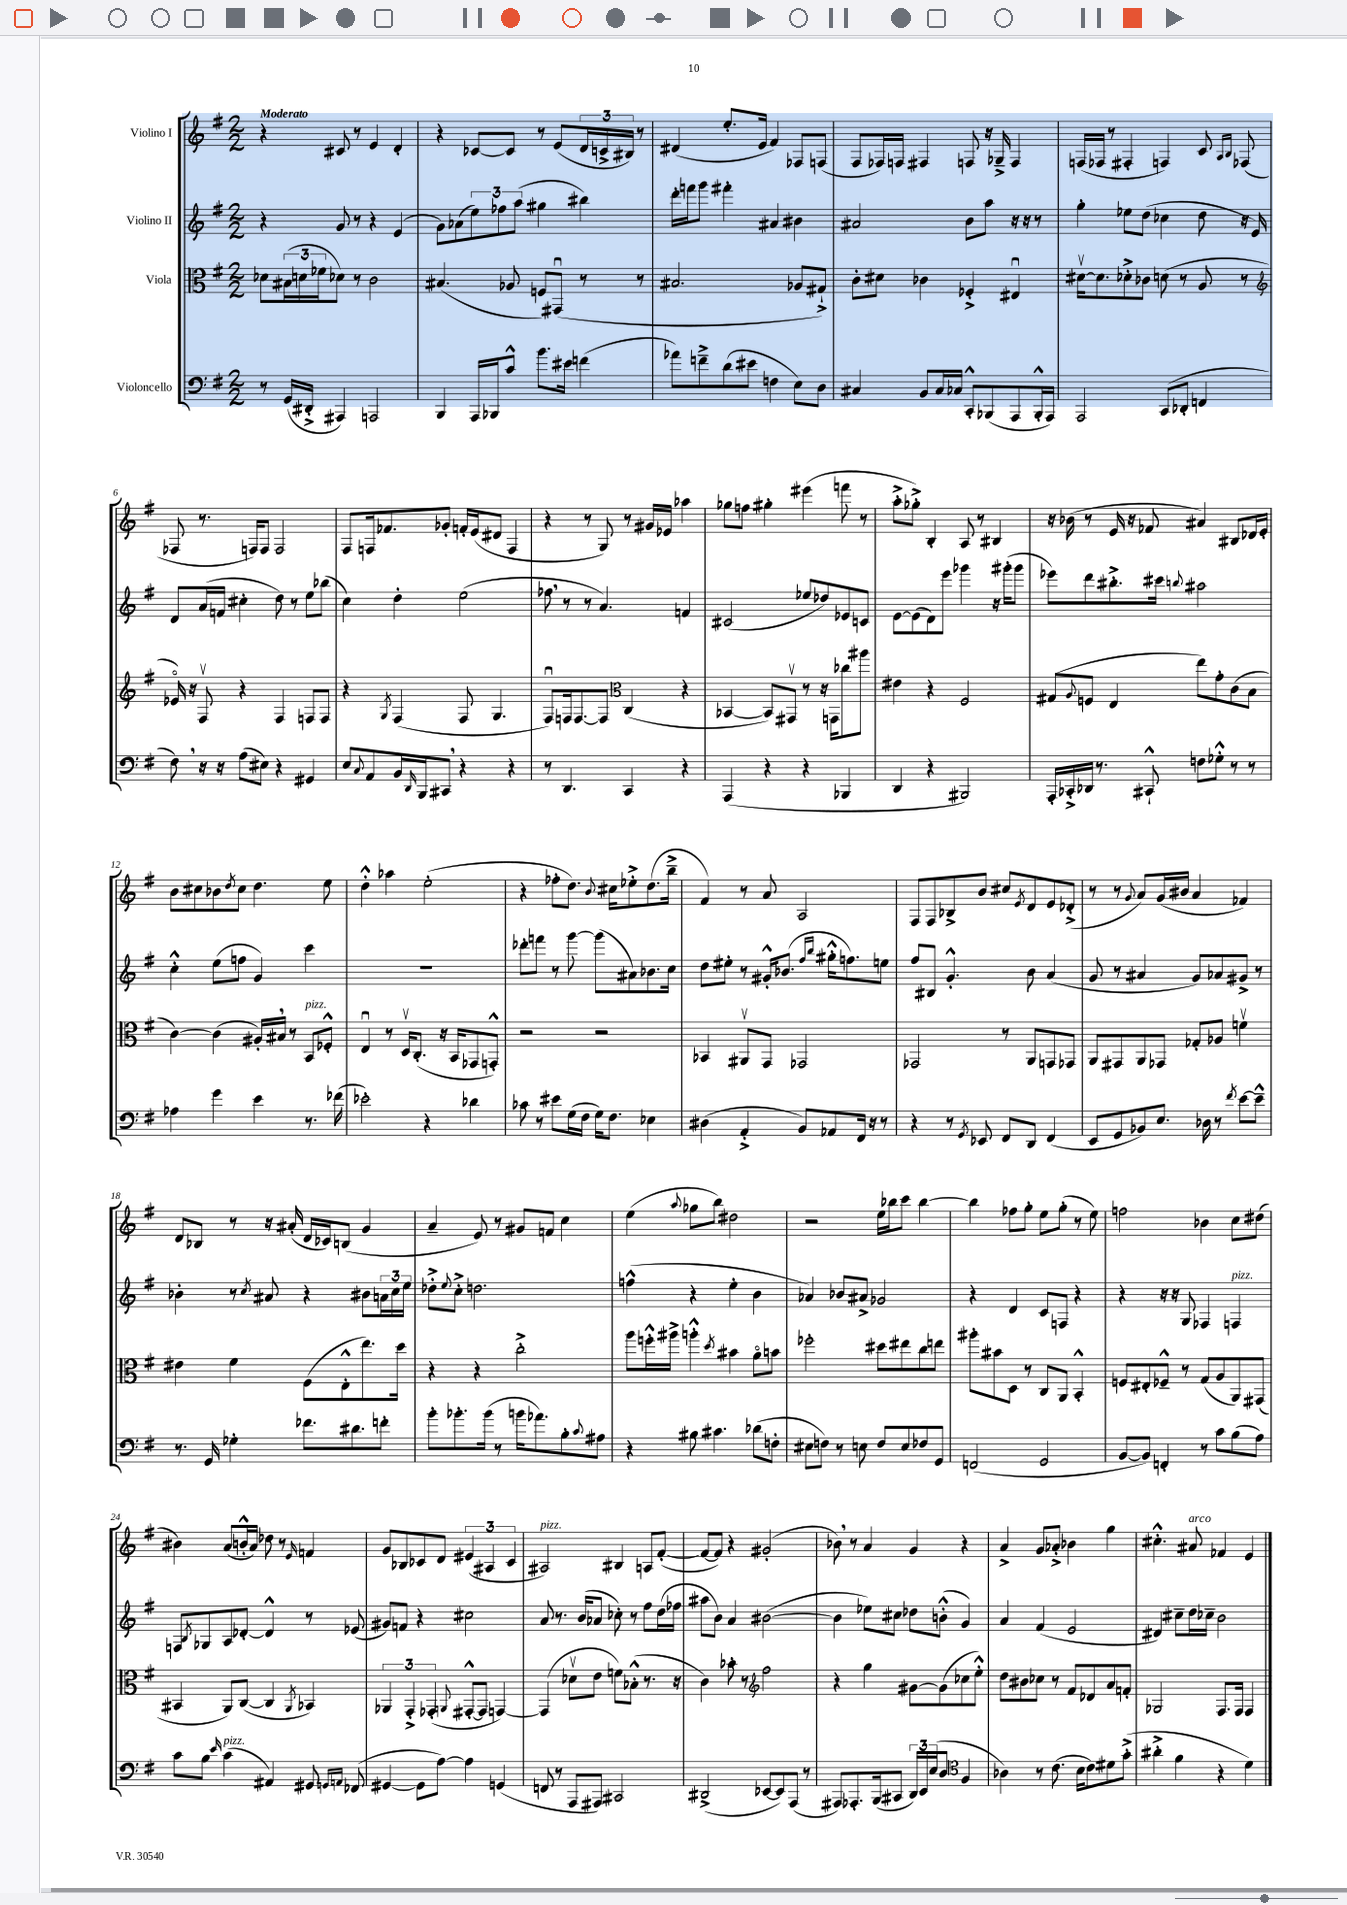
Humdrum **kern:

**kern	**kern	**kern	**kern
*staff4	*staff3	*staff2	*staff1
*clefF4	*clefC3	*clefG2	*clefG2
*k[f#]	*k[f#]	*k[f#]	*k[f#]
*M2/2	*M2/2	*M2/2	*M2/2
8r	8d-\L	4r	4r
(16GG/LL	(24B#\L	.	.
.	24d\	.	.
16DD#'^/JJ	.	.	.
.	24f-\J	.	.
4AAA#/)	8d-\J)	8g/	8c#/
.	8r	8r	8r
2AAA/	2c\	4r	4e/
.	.	(4e/	4d'/
=	=	=	=
4BBB/	(4.B#/	8g\L)	4r
.	.	(8a-\	.
16AAA/LL	.	12ee\)	[8c-/L
16BBB-/J	.	.	.
.	.	12ff-\	.
8c^^/J	8A-/	.	8c-/]J
.	.	(12aa\J	.
8.b\L	8F/L)	4gg#\	8r
.	(8GG#u/J	.	(8e/L
16e#\Jk	.	.	.
(4f\	8r	4bb#\)	24d/L
.	.	.	24c^/
.	.	.	24B#/JJ)
.	8r	.	8r
=	=	=	=
8a-\L)	2.B#/	16ddd'\LL	(4d#/
.	.	16fff\J	.
8f~^\	.	8ggg\J	.
(8d\	.	4fff#'\	8.ee'/L
8e#\J	.	.	.
.	.	.	16e/Jk
4F\	.	4a#/	4f#/)
8E\L)	8A-/L	4b#\	8F-/L
8D\J	8G#`^/J)	.	(8F/J
=	=	=	=
4C#/	8c'\L	2a#/	8F#/L
.	8d#\J	.	16F-/L)
.	.	.	16F/JJ
8BB/L	4c-\	.	4F#/
16C#/L	.	.	.
16C-/JJ	.	.	.
8CC'^^/L	4F-'^/	8b\L	8F/
(8BBB-/	.	8aa\J	16r
.	.	.	16G-~^/
8AAA/	4E#u/	16r	4F/
.	.	16r	.
16BBB-'^^/L	.	8r	.
16AAA/JJ)	.	.	.
=	=	=	=
2AAA/	[16d#v\LK	4gg'\	(16F/LL
.	8.d#\]	.	16F-/JJ
.	.	.	8r
.	8d-'^\	8ee-\L	4F#'/
.	8c-\J	(8dd\J	.
(8CC/L	(8d\	4cc-\	4F/)
8DD-'/J	8r	.	.
4FF/	8A/	8dd\	8c/
.	.	.	16qqA/LL
.	.	.	16qqB/JJ
.	8r	16r	(8F-/
.	.	16e/)	.
=	=	=	=
*	*clefG2	*	*
8F#\)	16e-o/)	8d/L	8F-/
.	16r	.	.
16r	8F#v/	(16a/L	8.r
16r	.	16f/JJ	.
(8A\L	4r	4cc#'\	.
.	.	.	16F/LK)
8E#\J)	.	.	8F/J
4r	4F#/	8dd\)	2F/
.	.	8r	.
4GG#/	8F/L	8ee\L	.
.	8F/J	(8bb-\J	.
=	=	=	=
8E/L	4r	4cc\)	8F#/L
8qqC/	.	.	.
8AA/	.	.	16F/k
.	.	.	8.f-/
.	8qG/	.	.
16BB/L	(4F#/	4dd'\	.
16qqDD/	.	.	.
16BBB/J	.	.	.
8CC#/J	.	.	8g-'/J
4r	8F#/	(2ee\	16f'/LL
.	.	.	(16e/J
.	4.G/	.	8d#/J
4r	.	.	4F/
=	=	=	=
8r	8F#u/L)	8ff-\	4r
4.DD/	16F/k	8r	.
.	[8.F/	.	.
.	.	8r	8r
.	8F/]J	4.a/)	8G/)
*	*clefC3	*	*
4CC/	(4C/	.	8r
.	.	.	16g#/LL
.	.	.	16e-/JJ
4r	4r	4f/	4aa-\
=	=	=	=
(4AAA/	[4BB-/	(2c#/	8gg-\L
.	.	.	8ff\J
4r	8BB-/]L)	.	4gg#'\
.	8GG#v/J	.	.
4r	8r	8ee-/L	(4eee#\
.	16r	8dd-/)	.
.	16GG\LK	.	.
4BBB-/	8cc-\	8e-/	8fff\
.	8aa#\J	8c/J	8r
=	=	=	=
4DD/	4e#\	[8e\L	8aa'^\L
.	.	(8e\]	8gg-'^\J)
4r	4r	8d\)	4B'/
.	.	8eee\J	.
2BBB#/)	2F#/	4ggg-\	8A/
.	.	.	8r
.	.	16r	4B#/
.	.	(16ggg#'\LK	.
.	.	8ggg#\J	.
=	=	=	=
16AAA'/LL	(8G#/L	8eee-\L)	16r
16CC-'^/	.	.	(16b-\
.	8qqA/	.	.
16DD-/JJ	8F/J	8ddd\	8r
8.r	.	.	.
.	4E/	8.bb#'^\	16e/
.	.	.	16r
8CC#`^^/	.	.	8f-/
.	.	16ccc#\Jk	.
.	.	8qqbb/	.
8F\L	8ee\L)	2aa#\	4a#/)
8G-'^^\J	8g'\	.	.
8r	(8c\	.	8B#/L
8r	8B\J	.	16d-/L
.	.	.	16e'/JJ
=	=	=	=
4A-\	[4c\)	4cc'^^\	8b\L
.	.	.	8cc#\
4g\	(4c\]	(8ee\L	8b-\
.	.	.	8qdd/
.	.	8ff\J	8cc#\J
4e\	16A#'/LL)	4g/)	4.dd\
.	16B#/JJ	.	.
.	8r	.	.
8.r	8BB/L	4ccc\	.
.	8F-'^^/J	.	8ee\
(16f-\	.	.	.
=	=	=	=
2e-'\)	4Eu/	1r	4dd'^^\
.	8r	.	4aa-\
.	16Dv/LK	.	.
.	(8.C'/J	.	.
4r	.	.	(2ee'\
.	16r	.	.
.	16BB/LK	.	.
4d-\	8GG-/	.	.
.	8GG'^^/J)	.	.
=	=	=	=
8c-\	2r	8ddd-'\L	4r
8r	.	8fff\J	.
8e#\L	.	8r	8ff-'\L
(16G\L	.	[8ggg\	8.dd\J)
16F#\JJ	.	.	.
16G\LK)	2r	(8ggg\]L	.
.	.	.	8qqb/
8.F#\J	.	.	16cc#\LK
.	.	8a#\)	8ee-'^\
4E-\	.	8.b-\	(8.dd\
.	.	16cc\Jk	16bb~^\Jk
=	=	=	=
(4D#\	4BB-/	8dd\L	4f#/)
.	.	8ee#'\J	.
4AA'^/	8AA#v/L	8r	8r
.	8GG/J	16g#'^^/LK	8a/
.	.	(8.b-/J	.
8BB/L)	2GG-/	.	2A/
.	.	16qqff#/LL	.
.	.	16qqbb/JJ	.
8AA-/	.	16gg#'^^\LK	.
.	.	8.ff\)	.
16FF#/Jk	.	.	.
16r	.	.	.
8r	.	8ee\J	.
=	=	=	=
4r	2GG-/	8ff#/L	8F#/L
.	.	8B#/J	8F#/
8r	.	4.g'^^/	8B-^/
8qGG/	.	.	.
8EE-/	.	.	8b/J
8FF#/L	8r	.	8cc#/L
.	.	.	8qe/
8DD/J	8AA/L	8b\	8d/
(4FF#/	8GG/	(4a/	8e/
.	8GG-/J	.	(8d-'^/J
=	=	=	=
8EE/L	8AA/L	8g/	8r
8GG/	8GG#/	8r	8r
.	.	.	8qqg/
8BB-/)	8AA/	4a#/	8a/L)
8.E/J	8GG-/J	.	(16g/L
.	.	.	16b#/JJ
.	8G-'/L	8g/L)	4a/
16D-\	.	.	.
8r	8A-/J	8a-/	.
8qf#/	.	.	.
[8e\L	4fv\	8g#^/J	4f-/)
8e~^^\]J	.	8r	.
=	=	=	=
8.r	4e#\	4b-'\	8d/L
.	.	.	8B-/J
16GG/	.	.	.
4G-'\	4f#\	8r	8r
.	.	8qcc/	.
.	.	8a#/	16r
.	.	.	(16a#'/
8.f-\L	(8F#\L	4r	16d/LL
.	.	.	16c-/J)
.	8E'^^\	.	(8B/J
8.d#\	.	.	.
.	8.ee\)	8b#\L	4g/
8f'\J	.	24a\L	.
.	.	24cc\	.
.	16dd\Jk	.	.
.	.	24ee\JJ	.
=	=	=	=
8b'\L	4r	8dd-'^\L	4a~/
.	.	8qqee/	.
8.b-'\	.	8cc'^\J	.
.	4r	2.dd\	8e/)
(16b-\Jk	.	.	.
8r	.	.	8r
16b\LK	2cc'^\	.	8g#/L
8.a-\)	.	.	.
.	.	.	8f/J
8B'\	.	.	4cc\
8qqc/	.	.	.
8A#\J	.	.	.
=	=	=	=
4r	8aa\L	(4ff^^\	(4ee\
.	16ff'^^\L	.	.
.	16aa#^\JJ	.	.
.	.	.	8qqaa/
8B#\	4aa'^^\	4r	8gg-\L
4.c#\	.	.	8bb\J)
.	8qdd/	.	.
.	4b#\	4ee'\	2dd#\
(8d-\L	8ao\L	4b\	.
8F'\J	8b\J	.	.
=	=	=	=
8E#\L	2ff-'\	4a-/)	2r
8F\J)	.	.	.
8r	.	8b-/L	.
8E\	.	8a#^/J	.
8F/L	8dd#\L	2g-/	16ee\LL
.	.	.	16bb-\J
8E/	8ee#\	.	8ccc\J
8F-/	8cc\	.	[4bb-\
8GG/J	8ee\J	.	.
=	=	=	=
(2FF/	8aa#'\L	4r	4bb-\]
.	8b#\	.	.
.	8D\J	4d/	8ff-\L
.	8r	.	8gg'\J
2GG/	8C/L	8c/L	8ee\L
.	8AA/J	8F/J	(8gg'\J
.	4BB'^^/	4r	8r
.	.	.	8ee\)
=	=	=	=
[8BB/L	8F/L	4r	2ff\
8BB/]J)	8E#'/	.	.
4FF'/	8F-~^^/J	16r	.
.	.	16r	.
.	8r	8G/	.
8r	(8G/L	4F-/	4b-\
8c\L	8A/	.	.
(8B\	8AA/)	4F/	8cc\L
8A\J)	(8GG#/J	.	(8dd#\J
=	=	=	=
8c\L	4BB#/	8F/L	4b#\)
.	.	8qB/	.
8B\J	.	8G-/	.
16qqe/	.	.	.
(4c\	8AA/L)	8A/	(8a/L
.	([8C/J	[8d-'/J	16b'^^/L
.	.	.	16a/JJ)
4AA#/)	4C/]	4d-^^/]	8dd-\
.	.	.	8r
.	8qAA/	.	16qqe/
8GG#/	4BB-/)	8r	4f/
16qqGG/LL	.	.	.
16qqAA/JJ	.	.	.
(8FF-/	.	(8e-/	.
=	=	=	=
[4GG#/	6AA-/	8g#/L)	8g/L
.	.	8f/J	8B-/
.	6GG'^/	.	.
8GG#\]L	.	4r	8c-/
.	(6GG-'/	.	.
[8A\J)	.	.	8d/J
.	8qqAA/	.	.
4A\]	[8GG#'^^/L	2cc#\	(6e#/
.	8GG#/]J	.	.
.	.	.	6A#/
(4GG/	[4GG/)	.	.
.	.	.	6c-/
=	=	=	=
8FF/	(4GG/]	8a/	2A#/)
8r	.	8.r	.
8AAA/L	8d-v\L	.	.
.	.	(16b/LK	.
8AAA#/J)	8e\J	8a-/J	.
2CC#/	8f\L)	8cc-'\)	4B#/
.	(8B-'^^\J	8r	.
.	8.r	8ff#\L	8A/L
.	.	(16dd\L	([8f#'/J
.	16r	16ff-\JJ	.
=	=	=	=
(2DD#^/	4c\)	8aa#\L	8f#/_L
.	.	8b\J)	8f#/]J)
.	8b-'\	4a/	4r
.	8r	.	.
*	*clefG2	*	*
[8EE-/L	2ff#\	([2b#\	(2g#'/
8EE-/])	.	.	.
(8AAA/J	.	.	.
8r	.	.	.
=	=	=	=
8AAA#/L)	4r	4b#\]	8b-\)
8.AAA-'/	.	.	8r
.	4gg\	8ee-\L)	4a/
(16BBB/k	.	.	.
8CC#/J	.	8cc#\J	.
24DD/LL)	[8g#\L	8dd-\L	4g/
24EE/	.	.	.
(24E/J	.	.	.
8D/J	(8g#\]	(8b'^^\J	.
*clefC4	*	*	*
4F#/	8cc-\	4g/)	4r
.	8ee'^^\J)	.	.
=	=	=	=
4A-\)	8dd\L	4a/	4a^/
.	8b#\	.	.
8r	8cc-\J	(4f#/	8g/L
(8.c\	8r	.	8a-'^/J
.	8f#/L	2e/	4b-\
16B\LK	.	.	.
8c\)	8d-/	.	.
8d#\	8a/	.	4gg\
(8g'^\J	8f'/J	.	.
=	=	=	=
4a#'^\	2G-/	4d#/)	4.cc#'^^\
4f#\	.	8cc#~\L	.
.	.	16dd\L	8a#/
.	.	16cc-~\JJ	.
4r	8.F#/L	2b\	4f-/
.	16F#/Jk	.	.
4d\)	4F#/	.	4e/
==	==	==	==
*-	*-	*-	*-
